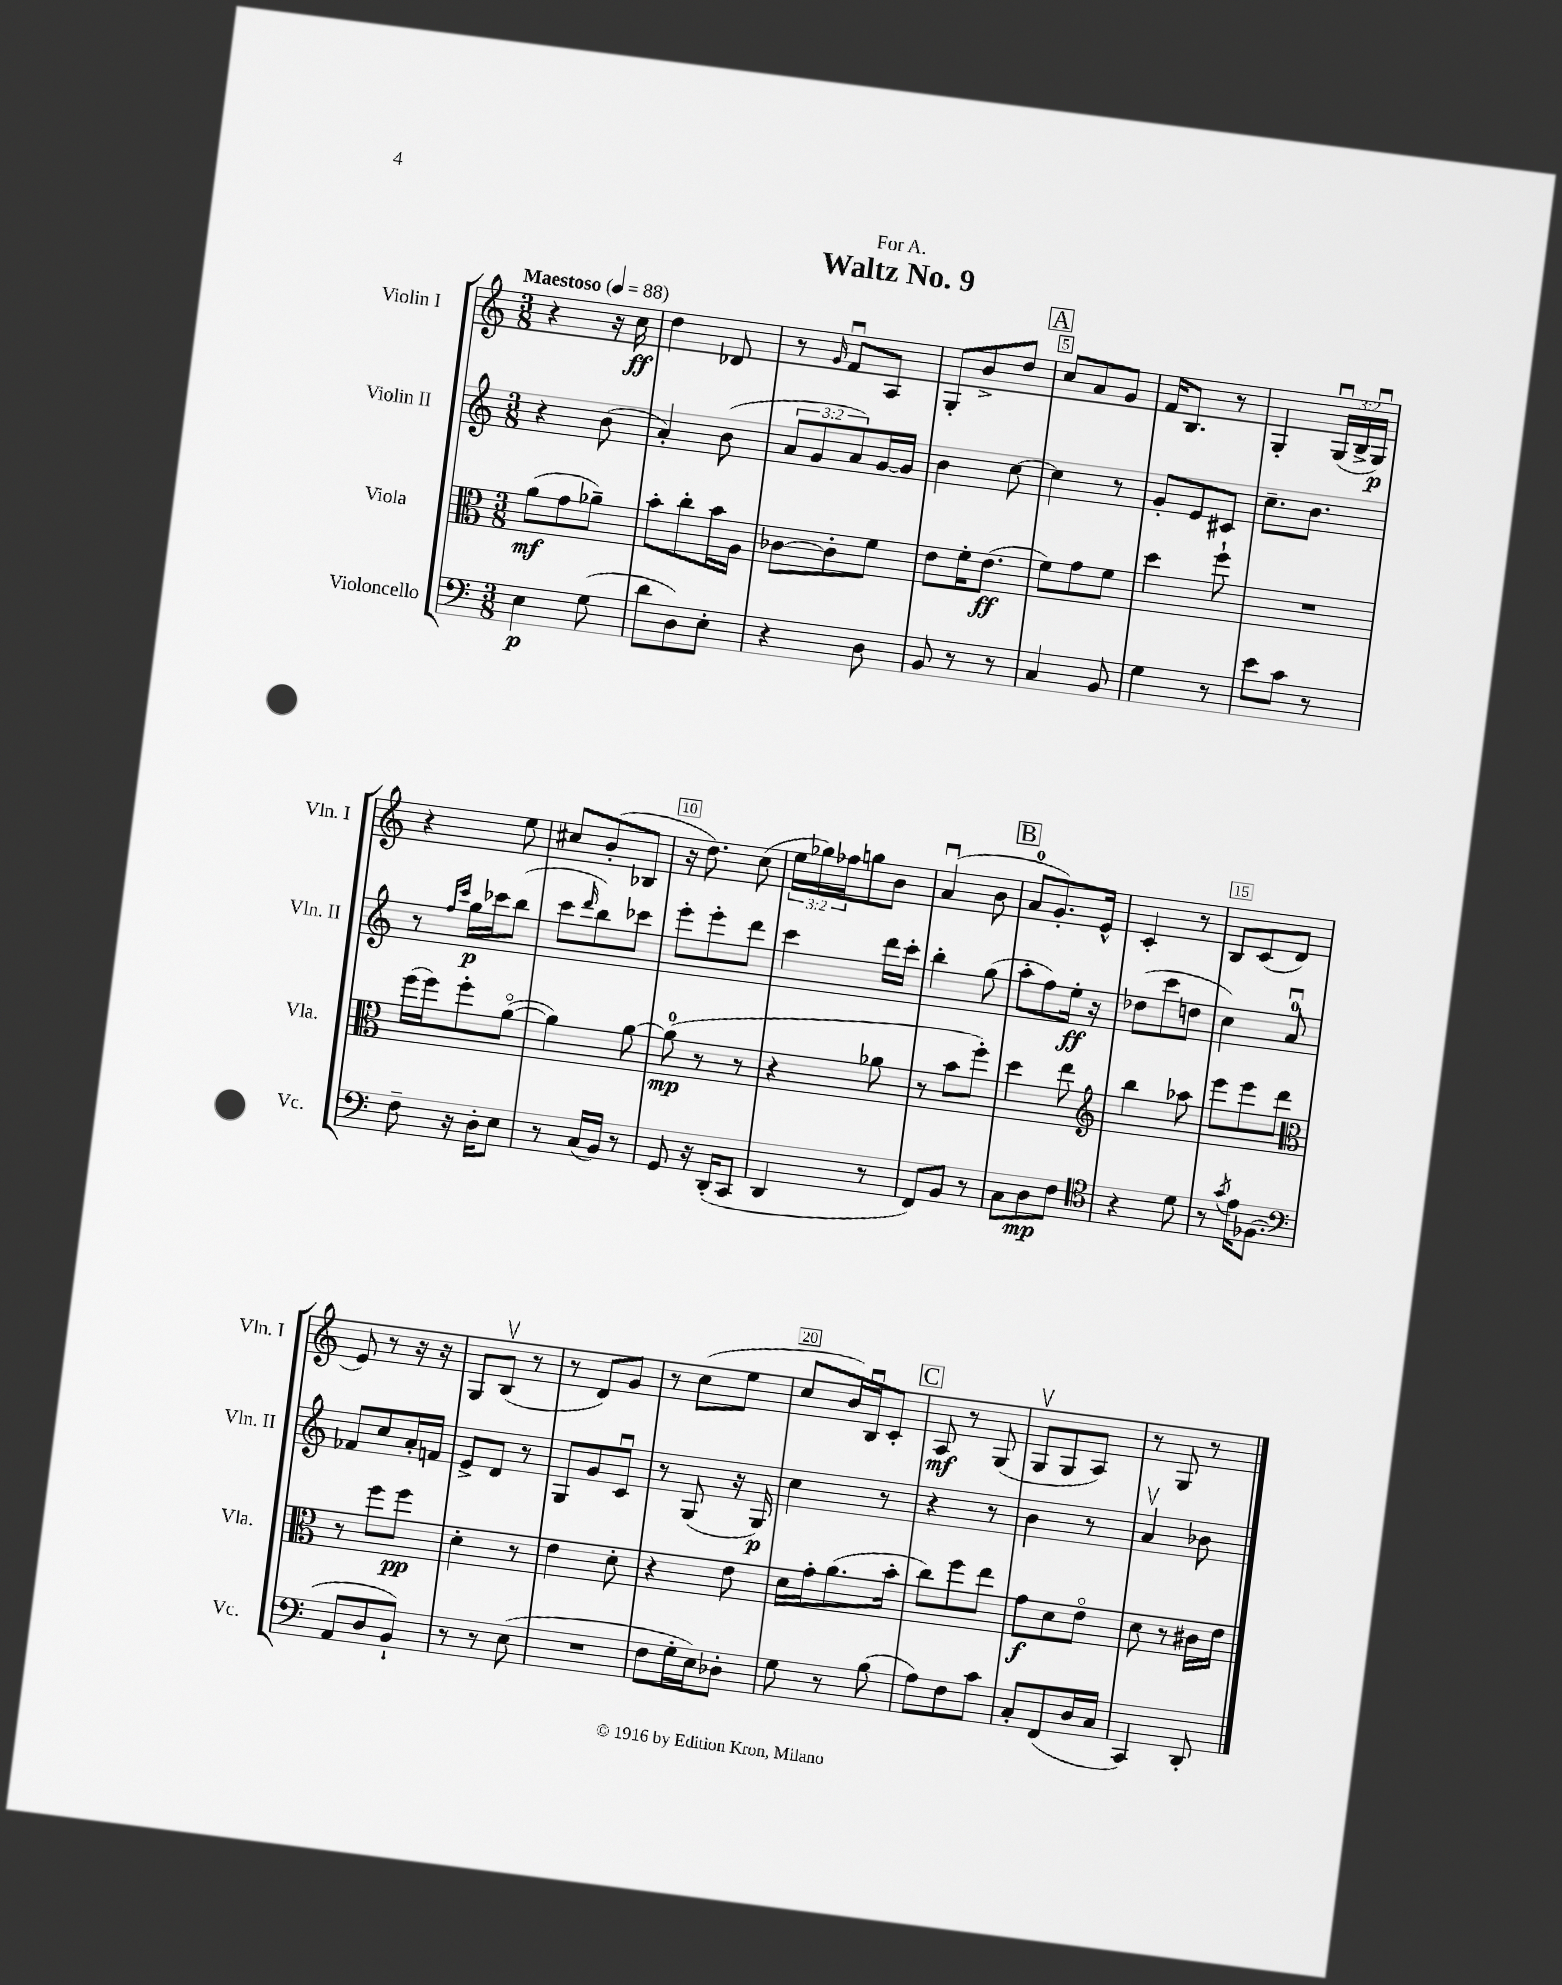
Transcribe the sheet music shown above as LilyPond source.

\header { title = "Waltz No. 9" dedication = "For A." }
<<
\new StaffGroup <<
\new Staff = "s0" \with { instrumentName = "Violin I" shortInstrumentName = "Vln. I" } {
    \clef treble \key c \major \numericTimeSignature \time 3/8 \override Staff.TupletNumber.text = #tuplet-number::calc-fraction-text \tempo "Maestoso" 4 = 88
    r4 r16 c''16\ff |
    d''4 des'8 |
    r8 \grace { g'16 } f'8\downbow a8 |
    g8-. b'8-> d''8 |
    \mark \markup { \box "A" } c''8 a'8 g'8 |
    f'16 b8. r8 |
    g4-. \tuplet 3/2 { g16\downbow( b16-> g16\downbow\p) } |
    r4 e''8 |
    cis''8 b'8-.( bes8 |
    r16 d''8.) c''8( |
    \tuplet 3/2 { e''16 ges''16) fes''16 } g''8 b'8 |
    a'4\downbow( b'8 |
    \mark \markup { \box "B" } a'8-0 g'8.-.) e'16-^ |
    c'4-. r8 |
    b8 c'8( d'8 |
    e'8) r8 r16 r16 |
    g8 b8\upbow( r8 |
    r8 d'8) g'8 |
    r8 c''8( e''8 |
    c''8 b'16) b16\downbow c'8-. |
    \mark \markup { \box "C" } a8\mf r8 g8( |
    g8\upbow g8 a8) |
    r8 g8 r8 \bar "|." |
}
\new Staff = "s1" \with { instrumentName = "Violin II" shortInstrumentName = "Vln. II" } {
    \clef treble \key c \major \numericTimeSignature \time 3/8 \override Staff.TupletNumber.text = #tuplet-number::calc-fraction-text
    r4 b'8( |
    a'4-.) b'8( |
    \tuplet 3/2 { a'8 g'8 a'8) } g'16~ g'16 |
    b'4 c''8~ |
    \mark \markup { \box "A" } c''4 r8 |
    g'8-. e'8 cis'8 |
    c''8.-- b'8. |
    r8 \grace { f''16 c'''16 } g''16\p ces'''16 b''8( |
    c'''8 \grace { d'''16 } b''8) ces'''8 |
    e'''8-. e'''8-. d'''8 |
    c'''4 d'''16 c'''16-. |
    b''4-. g''8( |
    \mark \markup { \box "B" } a''8-. f''8) e''16-.\ff r16 |
    des''8( c'''8 d''8 |
    c''4) a'8-0\downbow |
    fes'8 c''8 a'16-. f'16 |
    e'8-> d'8 r8 |
    g8 g'8 c'8\downbow |
    r8 g8( r16 g16\p) |
    c''4 r8 |
    \mark \markup { \box "C" } r4 r8 |
    b'4 r8 |
    a'4\upbow bes'8 \bar "|." |
}
\new Staff = "s2" \with { instrumentName = "Viola" shortInstrumentName = "Vla." } {
    \clef alto \key c \major \numericTimeSignature \time 3/8
    a'8\mf( g'8 aes'8--) |
    b'8-. c''8-. b'16 a16 |
    ces'8~ ces'8-. f'8 |
    e'8 f'16-. e'8.\ff( |
    \mark \markup { \box "A" } f'8) g'8 f'8 |
    d''4 f''8-! |
    R4. |
    f''16( f''16) f''8-. a'8~\flageolet( |
    a'4) a'8~ |
    a'8-0\mp( r8 r8 |
    r4 aes'8 |
    r8 b'8 f''8-.) |
    \mark \markup { \box "B" } d''4 e''8 |
    \clef treble b''4 aes''8 |
    e'''8 e'''8 d'''8 |
    \clef alto r8 f''8 f''8\pp |
    d'4-. r8 |
    e'4 d'8-. |
    r4 e'8 |
    d'16 g'16-. a'8.( b'16-. |
    \mark \markup { \box "C" } c''8) f''8 e''8 |
    g'8\f d'8 e'8\flageolet |
    d'8 r8 cis'16 e'16 \bar "|." |
}
\new Staff = "s3" \with { instrumentName = "Violoncello" shortInstrumentName = "Vc." } {
    \clef bass \key c \major \numericTimeSignature \time 3/8
    e4\p g8( |
    d'8 d8) e8-. |
    r4 d8 |
    b,8 r8 r8 |
    \mark \markup { \box "A" } c4 b,8 |
    g4 r8 |
    e'8 c'8 r8 |
    f8-- r16 d16-. e8 |
    r8 c16( b,16) r8 |
    g,8 r16 d,16-.( c,8 |
    d,4 r8 |
    f,8) b,8 r8 |
    \mark \markup { \box "B" } c8 d8\mp f8 |
    \clef tenor r4 d'8 |
    r8 \acciaccatura { g'8 } e'16 fes8.( |
    \clef bass a,8 d8 b,8-!) |
    r8 r8 e8( |
    R4. |
    f8 g16-. e16) des8-. |
    g8 r8 b8( |
    \mark \markup { \box "C" } a8) f8 c'8 |
    c8-. f,8( d16 c16 |
    c,4) d,8-. \bar "|." |
}
>>
>>
\layout { \context { \Score \override BarNumber.break-visibility = ##(#f #t #t) barNumberVisibility = #(every-nth-bar-number-visible 5) \override BarNumber.stencil = #(make-stencil-boxer 0.1 0.3 ly:text-interface::print) } }
